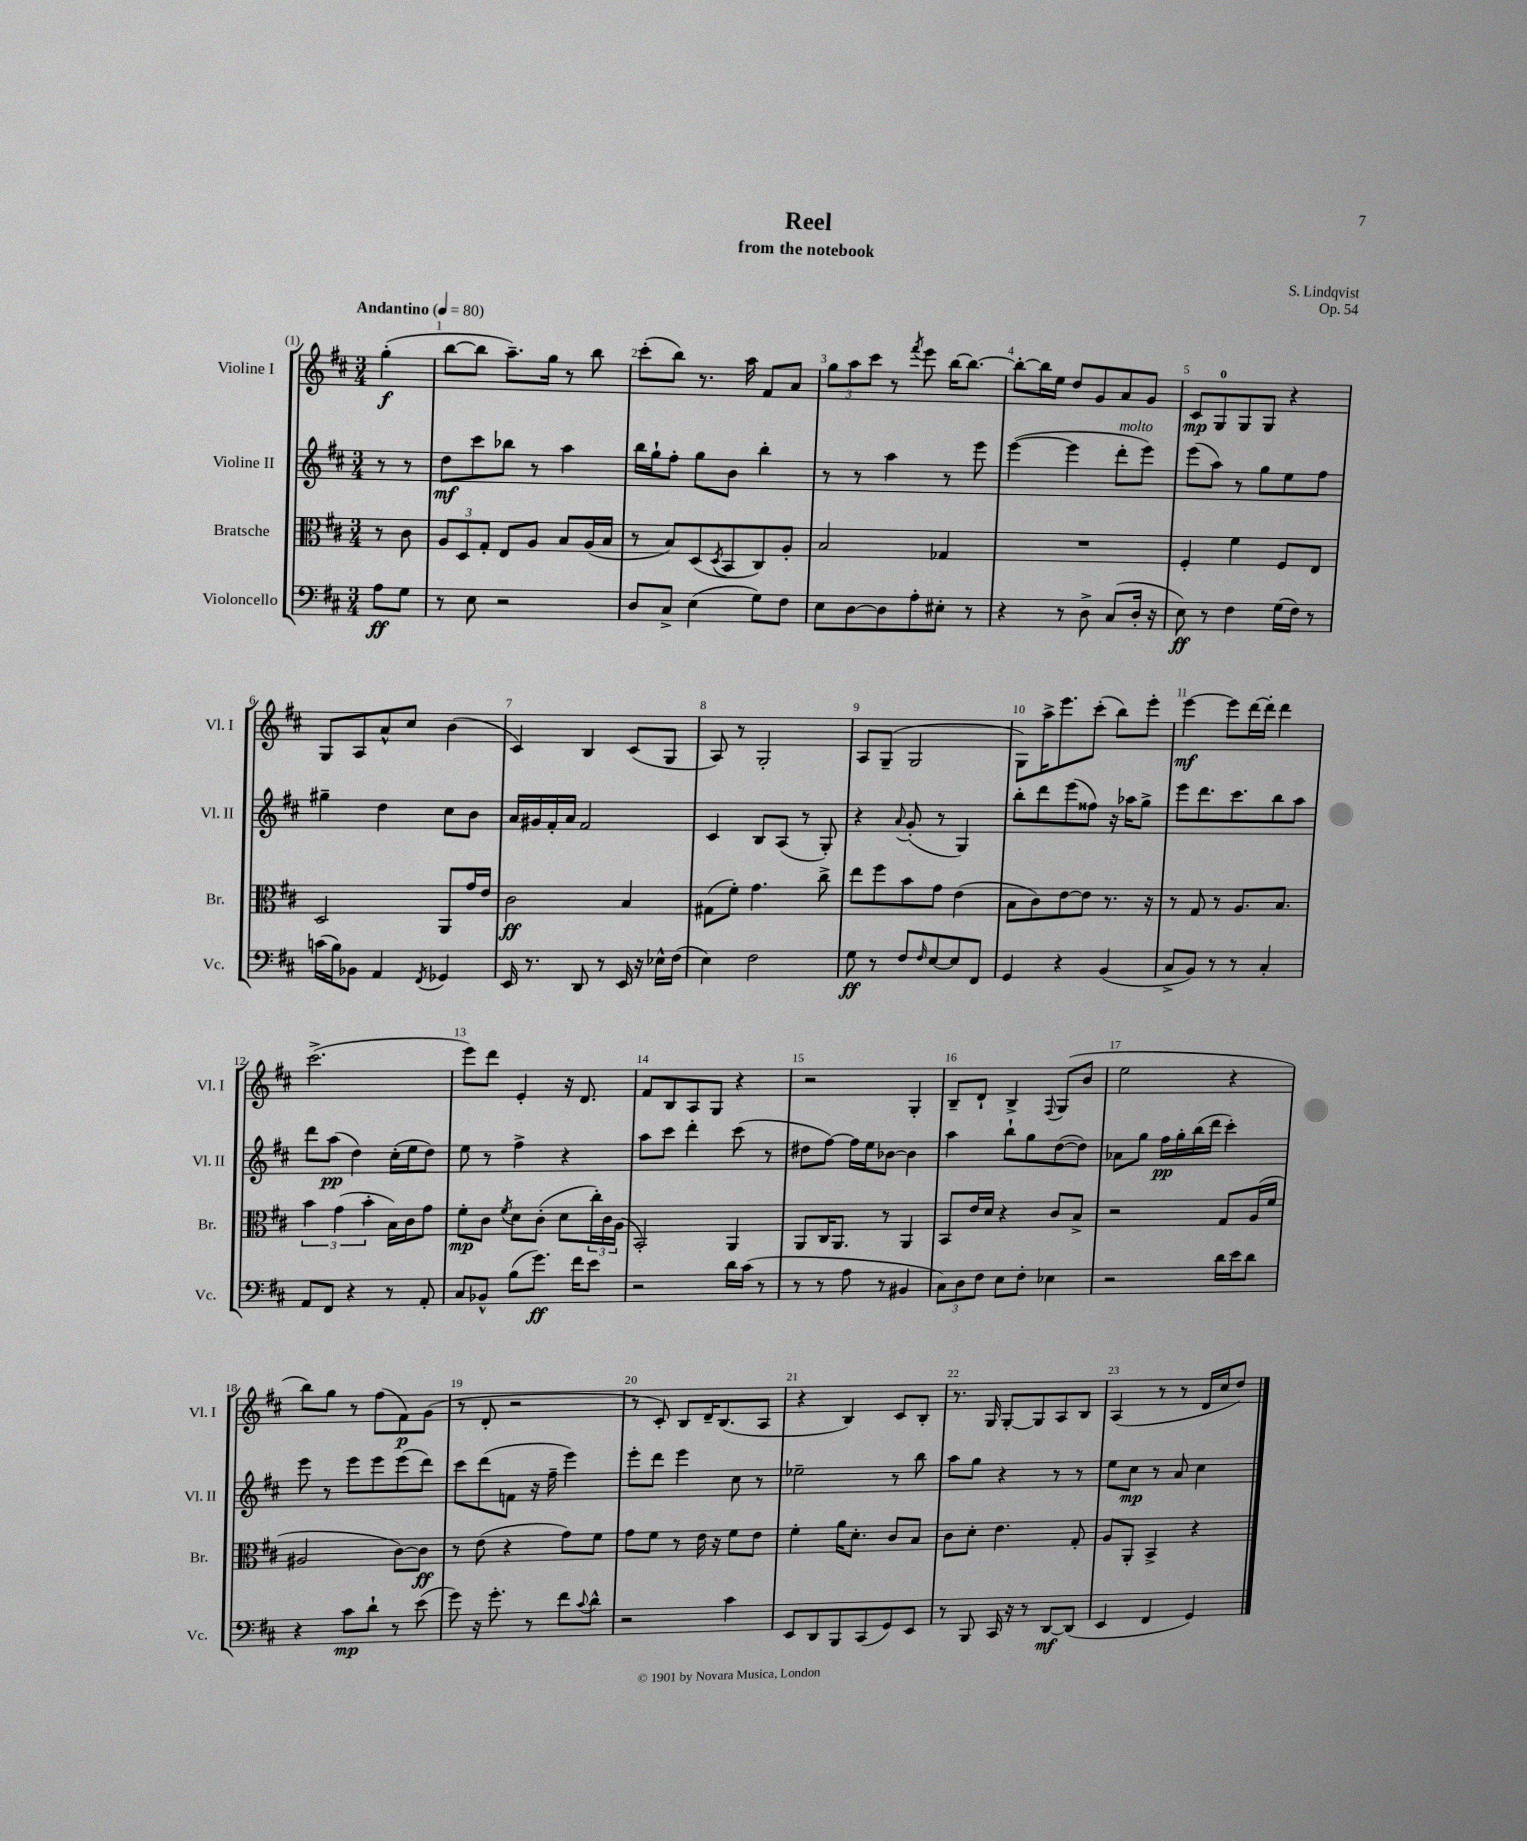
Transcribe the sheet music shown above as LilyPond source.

\header { title = "Reel" composer = "S. Lindqvist" subtitle = "from the notebook" opus = "Op. 54" }
<<
\new StaffGroup <<
\new Staff = "s0" \with { instrumentName = "Violine I" shortInstrumentName = "Vl. I" } {
    \clef treble \key d \major \numericTimeSignature \time 3/4 \partial 4 \tempo "Andantino" 4 = 80
    g''4-.\f( |
    b''8~ b''8 a''8.--) g''16 r8 b''8 |
    cis'''8-.( b''8) r8. a''16 fis'8 a'8 |
    \tuplet 3/2 { g''8 a''8 cis'''8 } r8 \acciaccatura { fis'''8 } e'''8 b''16~ b''8.~ |
    b''8~-. b''16 e''16 d''8 g'8 a'8 g'8 |
    cis'8\mp g8-0 g8 g8 r4 |
    g8 a8 a'8-^ cis''8 b'4( |
    cis'4) b4 cis'8( g8 |
    a8) r8 g2-. |
    a8 g8--( g2 |
    g8) a''16-> e'''8. cis'''8-.( b''8) e'''8-. |
    e'''4~\mf e'''8 d'''16~ d'''16-. d'''4 |
    cis'''2.->( |
    e'''8) d'''8 e'4-. r16 d'8. |
    fis'8 b8 a8 g8 r4 |
    r2 g4-. |
    b8-- d'8-! b4-> \appoggiatura { fis8 } g8( b'8 |
    e''2 r4 |
    b''8) g''8 r8 fis''8( fis'8\p) g'8( |
    r8 d'8-. r2 |
    r8 cis'8-.) b8 d'16-- b8.( a8 |
    r4 b4) cis'8 b8-. |
    r8. g16 g8~-. g8 a8 b8 |
    a4( r8 r8 d'16 cis''16 d''8) \bar "|." |
}
\new Staff = "s1" \with { instrumentName = "Violine II" shortInstrumentName = "Vl. II" } {
    \clef treble \key d \major \numericTimeSignature \time 3/4 \partial 4
    r8 r8 |
    d''8\mf cis'''8 bes''8 r8 a''4 |
    b''16 g''16-! fis''8-. g''8 b'8 b''4-. |
    r8 r8 a''4 r8 e'''8 |
    e'''4~( e'''4 d'''8-.^\markup { \italic "molto" } e'''8) |
    e'''8( a''8) r8 g''8 e''8 fis''8 |
    gis''4-- d''4 cis''8 b'8 |
    a'16 gis'16 fis'16-. a'16 fis'2 |
    cis'4 b8 a8( r8 g8-.) |
    r4 \appoggiatura { a'8 } g'8-.( r8 g4) |
    b''8-. d'''8 e'''8( fisis''8) r16 aes''16 g''8-> |
    e'''8 d'''8. cis'''8. b''8 a''8 |
    d'''8 a''8\pp( d''4) cis''16-.( e''16 d''8) |
    e''8 r8 fis''4-> r4 |
    a''8 cis'''8 d'''4-. cis'''8( r8 |
    dis''8 fis''8~) fis''16 e''16 bes'8~ bes'4 |
    a''4 b''8-! g''8 d''8~( d''8) |
    aes'8 g''8 fis''16\pp g''16-. b''16( d'''16 cis'''4-.) |
    e'''8 r8 e'''8 e'''8 e'''8( d'''8) |
    cis'''8 d'''8( f'8 r16 fis''16-- e'''4) |
    e'''8-. d'''8 e'''4 cis''8 r8 |
    ees''2-- r8 b''8 |
    a''8 g''8 r4 r8 r8 |
    e''8 cis''8\mp r8 a'8 cis''4 \bar "|." |
}
\new Staff = "s2" \with { instrumentName = "Bratsche" shortInstrumentName = "Br." } {
    \clef alto \key d \major \numericTimeSignature \time 3/4 \partial 4
    r8 cis'8 |
    \tuplet 3/2 { a8 d8 g8-. } e8 a8 b8 a16( b16 |
    r8 b8) d8( \acciaccatura { d8 } b,8 cis8) a8-. |
    b2 ges4 |
    R2. |
    fis4-. fis'4 fis8 e8 |
    d2 a,8 g'16 e'16 |
    cis'2\ff b4 |
    gis8( fis'8-.) g'4. cis''8-> |
    e''8 fis''8 b'8 g'8 e'4( |
    b8 cis'8) e'8~ e'8 r8. r16 |
    r8 g8 r8 a8. b8. |
    \tuplet 3/2 { b'4 g'4( b'4-. } b16) cis'16 g'8 |
    fis'8-.\mp cis'8 \acciaccatura { fis'8 } d'8 cis'8-.( d'8 \tuplet 3/2 { cis''16-.) cis'16 a16( } |
    b,2-.) a,4 |
    a,8 cis16 a,8. r8 a,4 |
    b,8 e'16 d'16 r4 cis'8 b8-> |
    r2 g8 a16( fis'16 |
    ais2 cis'8~) cis'8\ff |
    r8 e'8( r4 g'8) fis'8 |
    g'8 fis'8 r8 e'16 r16 fis'8 e'8 |
    fis'4-. a'16 d'8.-. cis'8 b8 |
    cis'8 d'8-. e'4. g8-. |
    a8 a,8-. b,4-> r4 \bar "|." |
}
\new Staff = "s3" \with { instrumentName = "Violoncello" shortInstrumentName = "Vc." } {
    \clef bass \key d \major \numericTimeSignature \time 3/4 \partial 4
    a8\ff g8 |
    r8 e8 r2 |
    d8 cis8-> e4( g8) fis8 |
    e8 d8~ d8 a8-. eis8-. r8 |
    r4 r8 d8-> cis8( d16-. r16 |
    e8\ff) r8 fis4 g16( fis16) r8 |
    c'16( b16) bes,8 a,4 \acciaccatura { fis,8 } ges,4 |
    e,16 r8. d,8 r8 e,16 r16 ees16-^ fis16( |
    e4) fis2 |
    g8\ff r8 fis8 \grace { fis16 } e8~ e8 fis,8 |
    g,4 r4 b,4( |
    cis8-> b,8) r8 r8 cis4-. |
    a,8 fis,8 r4 r8 a,8-. |
    cis8 bes,8-^ b8( g'8.\ff) fis'16 e'8 |
    r2 d'16 cis'16( r8 |
    r8 r8 a8 r8 bis,4 |
    \tuplet 3/2 { cis8) d8 fis8 } e8 fis8-. ees4 |
    r2 d'16 e'16 d'8 |
    r4 cis'8\mp d'8-! r8 e'8( |
    g'8) r16 g'8.-. r8 fis'8 \appoggiatura { cis'8 } d'8-^ |
    r2 cis'4 |
    e,8 d,8 b,,8 cis,8( g,8) e,8 |
    r8 b,,8 cis,16 r16 r8 d,8~\mf d,8( |
    e,4 fis,4 g,4) \bar "|." |
}
>>
>>
\layout { \context { \Score \override BarNumber.break-visibility = ##(#f #t #t) barNumberVisibility = #all-bar-numbers-visible } }
